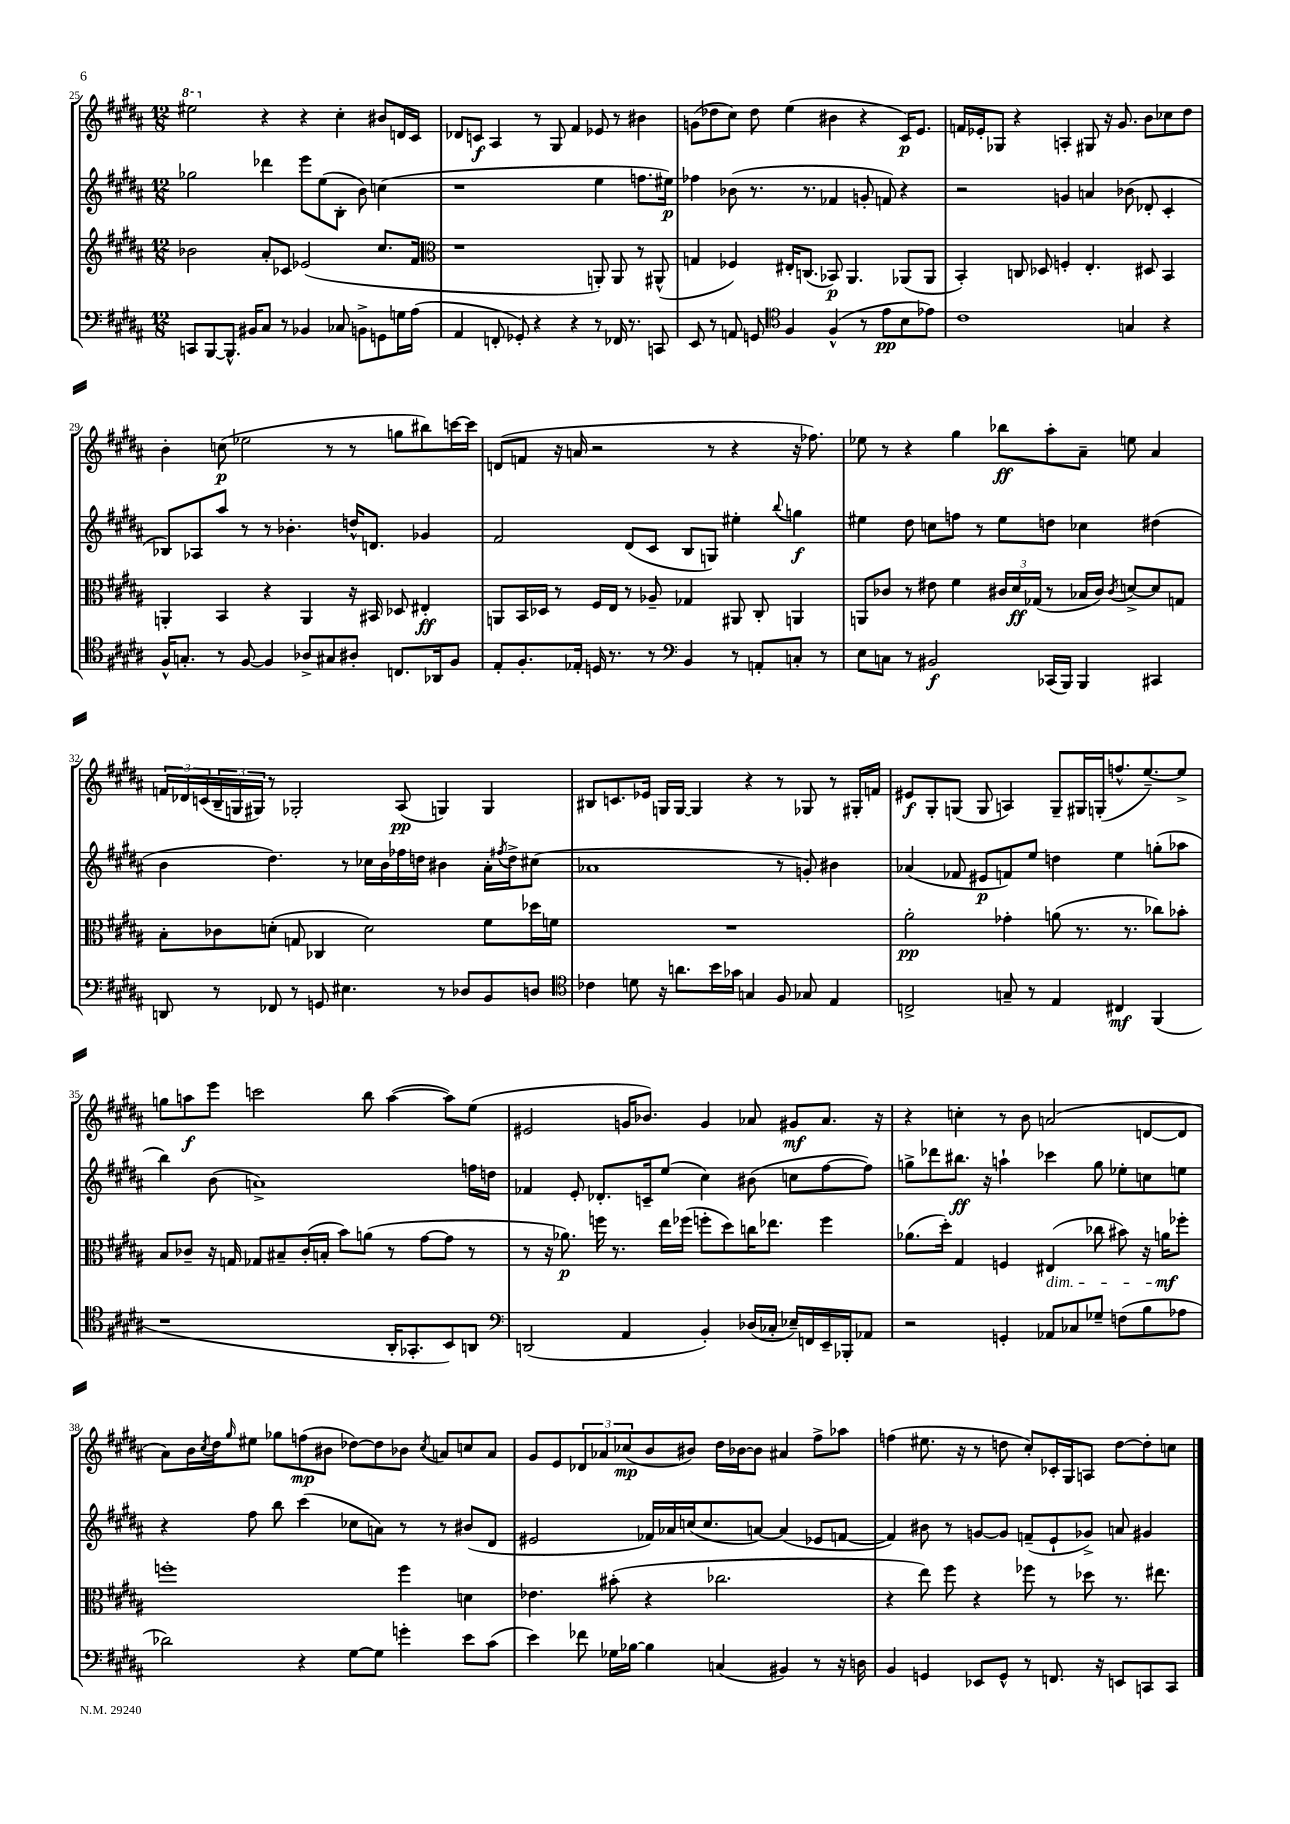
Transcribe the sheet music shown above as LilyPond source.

<<
\new StaffGroup <<
\new Staff = "s0" {
    \clef treble \key b \major \numericTimeSignature \time 12/8
    \ottava #1 eis'''2 \ottava #0 r4 r4 cis''4-. bis'8 d'16 cis'16 |
    des'8 c'8\f ais4 r8 gis8 fis'4 ees'8 r8 bis'4 |
    g'8( des''8 cis''8) des''8 e''4( bis'4 r4 cis'16\p) e'8. |
    f'16 ees'16-. ges8 r4 a4-. gis8 r16 gis'8. b'8 ces''8 dis''8 |
    b'4-. c''8\p( ees''2 r8 r8 g''8 bis''8) c'''16~ c'''16 |
    d'8( f'8 r16 a'16 r2 r8 r4 r16 fes''8.) |
    ees''8 r8 r4 gis''4 bes''8\ff ais''8-. ais'8-- e''8 ais'4 |
    \tuplet 3/2 { f'16 des'16 c'16( } \tuplet 3/2 { b16-- g16 gis16) } r8 ges2-. ais8\pp( g4) g4 |
    bis8 c'8. ees'16 g16 g16~ g4 r4 r8 ges8 r8 gis16-. f'16 |
    eis'8\f gis8-. g8( g8 a4) g8-- gis16 g16-.( f''8.-^ e''8.~--) e''8-> |
    g''8 a''8\f e'''8 c'''2 b''8 a''4~( a''8) e''8( |
    eis'2 g'16 bes'8.) g'4 aes'8 gis'8\mf aes'8. r16 |
    r4 c''4-. r8 b'8 a'2( d'8~ d'8 |
    ais'8) b'16 \acciaccatura { cis''8 } dis''16 \grace { gis''16 } eis''8 ges''8 f''8\mp( bis'8 des''8~) des''8 bes'8 \acciaccatura { cis''8 } a'8 c''8 a'8 |
    gis'8 e'8 \tuplet 3/2 { des'8 aes'8 ces''8\mp( } b'8 bis'8) dis''16 bes'16~ bes'8 ais'4 fis''8-> aes''8 |
    f''4( eis''8. r16 r8 d''8 cis''8-.) ces'16-. gis16 a8 d''8~ d''8-. c''8 \bar "|." |
}
\new Staff = "s1" {
    \clef treble \key b \major \numericTimeSignature \time 12/8
    ges''2 des'''4 e'''8 e''8( b8-. b'8) c''4( |
    r1 e''4 f''8. eis''16\p) |
    fes''4 bes'8( r8. r8. fes'4 g'8-. f'8) r4 |
    r2 g'4 a'4 bes'8( des'8-. cis'4-. |
    bes8) aes8 ais''8 r8 r8 bes'4.-. d''16-^ d'8. ges'4 |
    fis'2 dis'8( cis'8 b8 g8) eis''4-. \appoggiatura { b''8 } g''4\f |
    eis''4 dis''8 c''8 f''8 r8 eis''8 d''8 ces''4 dis''4( |
    b'4 dis''4.) r8 ces''16 b'16 fes''16 d''16 bis'4 ais'16-. \acciaccatura { fis''8 } d''16-> cis''8( |
    aes'1 r8 g'8-.) bis'4 |
    aes'4( fes'8 eis'8\p f'8) e''8 d''4 e''4 g''8-.( aes''8 |
    b''4) b'8( a'1->) f''16 d''16 |
    fes'4 e'8-. des'8.-. c'16-- e''8( cis''4) bis'8( c''8 fis''8~ fis''8) |
    g''8-> des'''8 bis''8.\ff r16 a''4-! ces'''4 g''8 ees''8-. c''8 e''8 |
    r4 fis''8 b''8 cis'''4( ces''8 a'8) r8 r8 bis'8( dis'8 |
    eis'2 fes'16) aes'16 c''16( c''8. a'8~) a'4( ees'8 f'8~ |
    f'4) bis'8 r8 g'8~ g'8 f'8--( e'8-! ges'8->) a'8 gis'4 \bar "|." |
}
\new Staff = "s2" {
    \clef treble \key b \major \numericTimeSignature \time 12/8
    bes'2 ais'8-. ces'8 ees'2( cis''8. fis'16 |
    \clef alto r1 a,8-.) a,8 r8 ais,8-^( |
    g4 fes4) eis16-. c8.( bes,8\p) ais,4. aes,8( aes,8 |
    b,4-.) c8 des8 f4-. e4.-. dis8 b,4 |
    a,4-. b,4 r4 a,4 r16 bis,16 des8 eis4-.\ff |
    a,8 b,16 des16 r8 fis16 e16 r8 aes8-- ges4 ais,8 cis8-. a,4 |
    a,8 ces'8 r8 eis'8 fis'4 \tuplet 3/2 { cis'16 dis'16\ff ges16( } r8 bes16 cis'16) \acciaccatura { cis'8 } d'8~-> d'8 g8 |
    b8-. ces'8 d'8-.( g8 ces4 d'2) fis'8 des''16 f'16 |
    R1. |
    ais'2-.\pp ges'4-. a'8( r8. r8. ces''8) bes'8-. |
    b8 ces'8-- r16 g16 ges8 bis8-- ces'16-.( b16-. b'8) a'8( r8 gis'8~ gis'8 r8 |
    r8 r16 aes'8.\p) f''16 r8. e''16 fes''16( f''8-. dis''8) c''16 ees''8. f''4 |
    aes'8.( dis''16-.) gis4 f4 eis4\dim( ces''8 bis'8) r16 a'16\mf\! fes''8-. |
    f''1-. f''4 d'4 |
    ees'4. bis'8-.( r4 ces''2. |
    r4 e''8) fis''8 r4 fes''8 r8 des''8 r8. eis''8. \bar "|." |
}
\new Staff = "s3" {
    \clef bass \key b \major \numericTimeSignature \time 12/8
    c,8 b,,8~ b,,8.-^ bis,16 cis8 r8 bes,4 ces8 b,8-> g,8 g16 ais16( |
    ais,4 f,8-. ges,8-.) r4 r4 r8 fes,16 r8. c,8 |
    e,8 r8 a,8 g,8 \clef tenor fis4 fis4-^( r8 e'8\pp b8 ees'8) |
    cis'1 g4 r4 |
    fis16-^ g8.-. r8 fis8~ fis4 aes8-> gis8 ais8-. c8. aes,16 fis8 |
    e8-. fis8.-. ees16-. d16 r8. r8 \clef bass b,4 r8 a,8-. c8-. r8 |
    e8 c8 r8 bis,2\f ces,16( b,,16) b,,4 cis,4 |
    d,8 r8 fes,8 r8 g,8 eis4. r8 des8 b,8 d8 |
    \clef tenor ces'4 d'8 r16 a'8. b'16 ges'16 g4 fis8 ges8 e4 |
    c2-> g8-- r8 e4 cis4\mf fis,4( |
    r1 ais,16-. ges,8.-. b,8) a,8 |
    \clef bass d,2( ais,4 b,4-.) des16( ces16-. ees16--) f,16 e,16-- bes,,16-. aes,8 |
    r2 g,4-. aes,8 ces8 ges8-- f8( b8 aes8 |
    des'2) r4 gis8~ gis8 g'4-. e'8 cis'8( |
    e'4) fes'8 ges16 bes16~ bes4 c4( bis,4) r8 r16 d16 |
    b,4 g,4 ees,8 g,8-^ r8 f,8. r16 e,8 c,8 c,8 \bar "|." |
}
>>
>>
\layout { \context { \Score currentBarNumber = #25 } }
